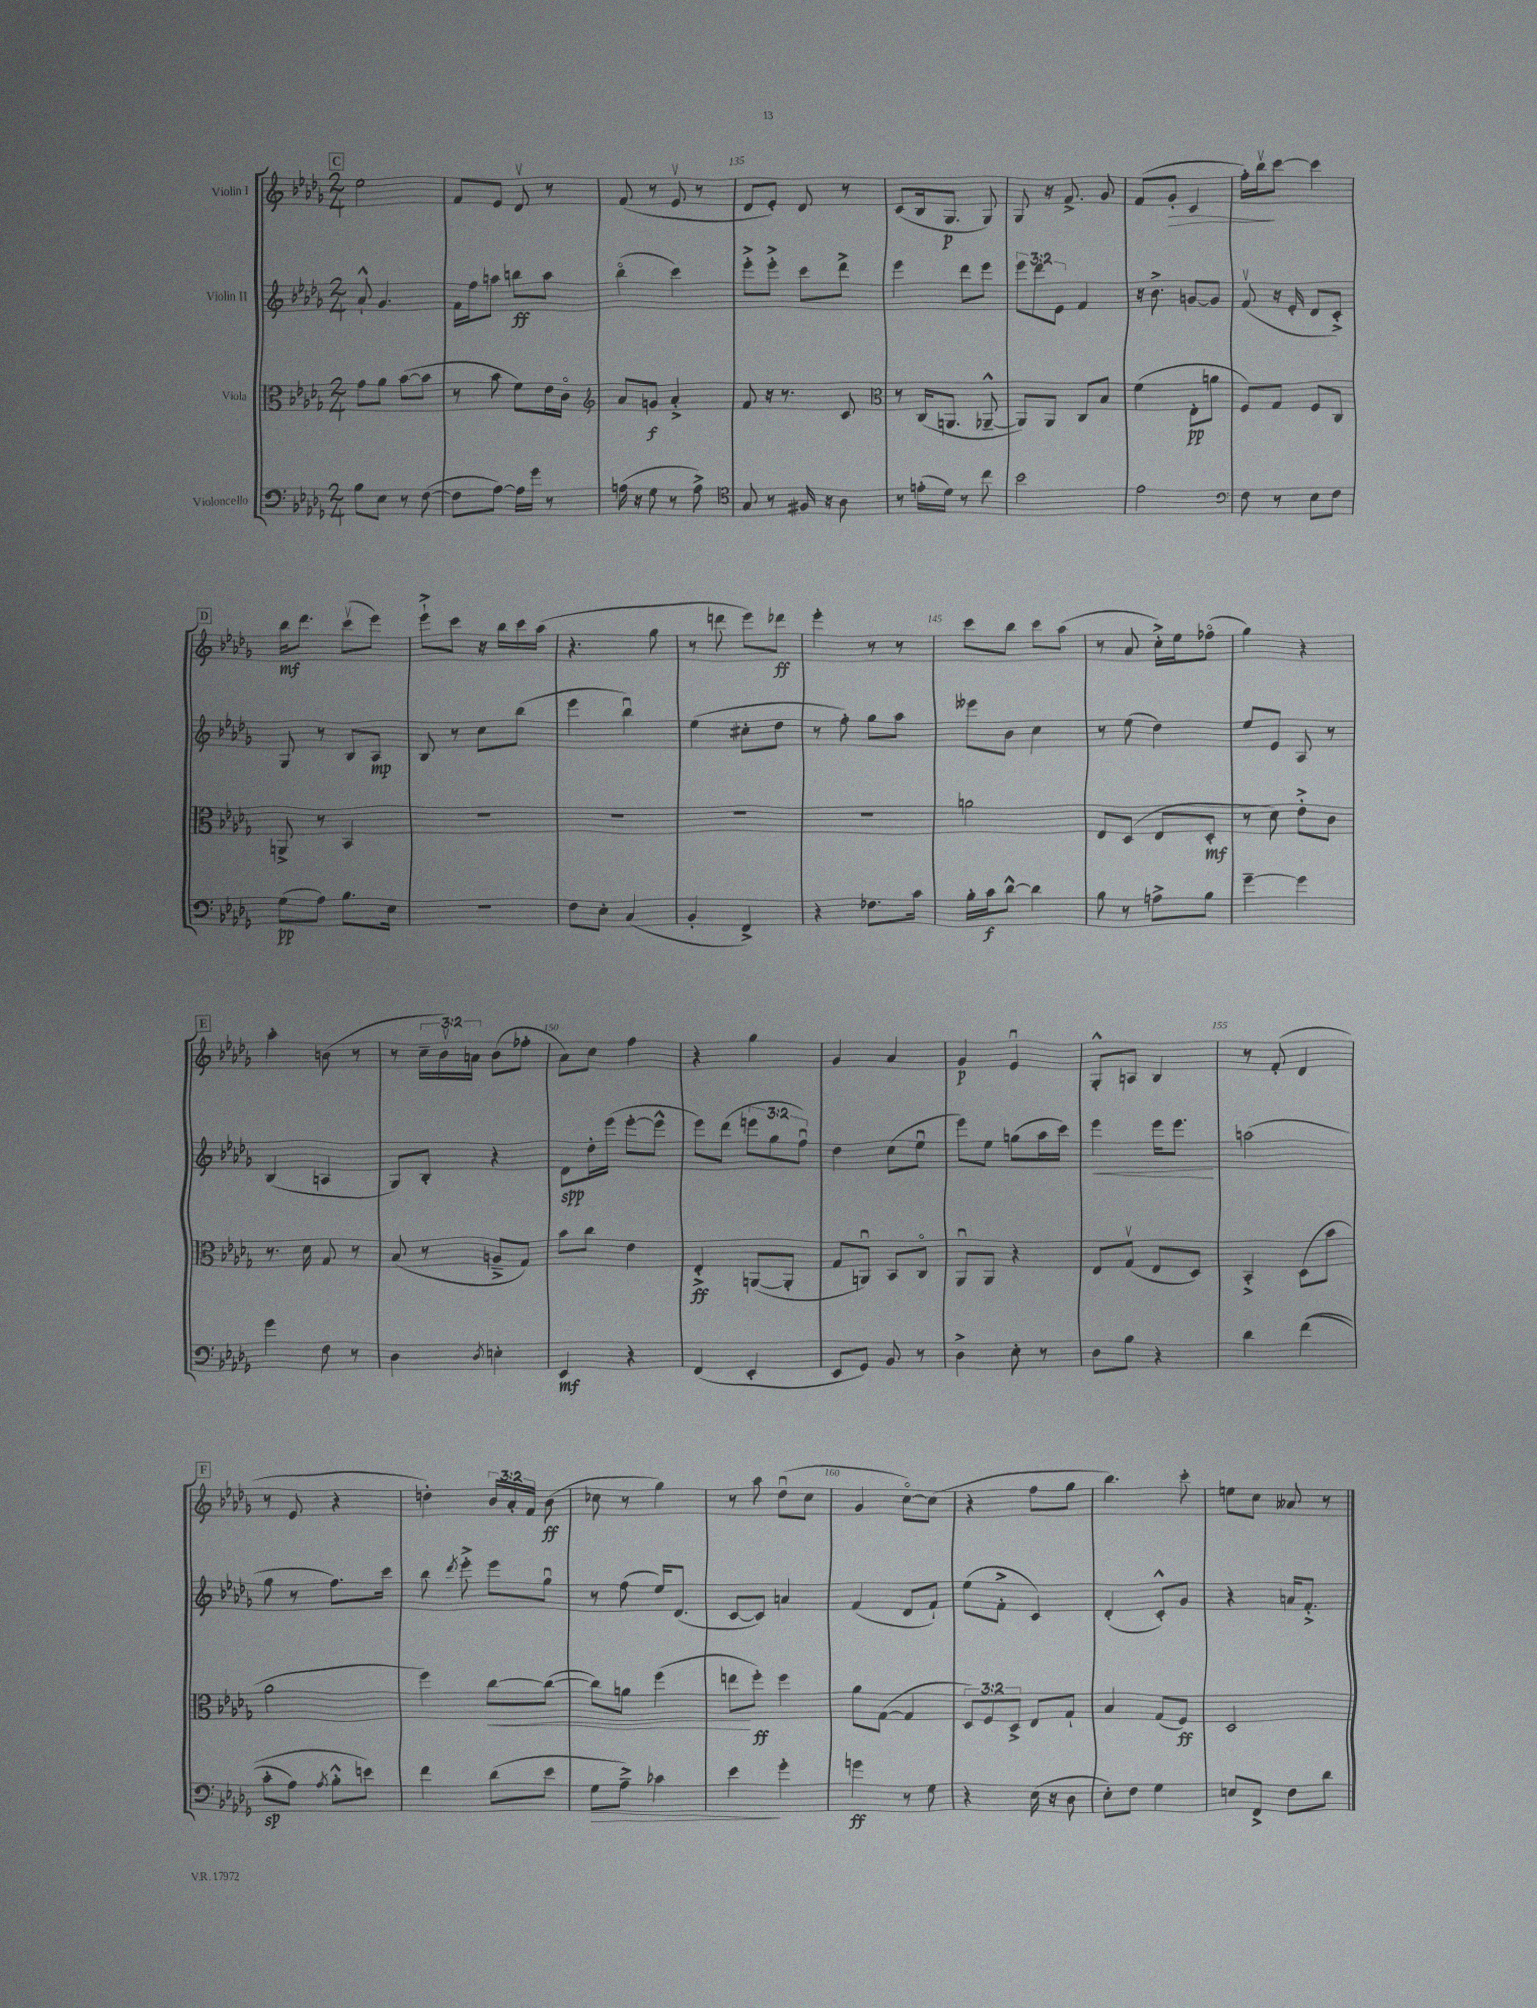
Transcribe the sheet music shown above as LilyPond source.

<<
\new StaffGroup <<
\new Staff = "s0" \with { instrumentName = "Violin I" } {
    \clef treble \key des \major \numericTimeSignature \time 2/4 \override Staff.TupletNumber.text = #tuplet-number::calc-fraction-text
    \autoBeamOff \mark \markup { \box "C" } ees''2 |
    f'8[ ees'8] des'8\upbow r8 |
    f'8( r8 ees'8\upbow r8 |
    des'8[ ees'8]-.) des'8 r8 |
    c'8[( bes16 ges8.]\p ges8) |
    ges8 r16 f'8.-> ges'8 |
    f'8[( ges'8]-.\> c'4 |
    f''16[-.) bes''16\upbow\! c'''8]~ c'''4 |
    \mark \markup { \box "D" } bes''16[\mf des'''8.] c'''8[\upbow( ees'''8]) |
    ees'''8[-!-> c'''8] r16 bes''16[ c'''16 aes''16]( |
    r4. ges''8 |
    r8 d'''8 ees'''8[) des'''8]\ff |
    ees'''4-. r8 r8 |
    c'''8[ bes''8] c'''8[ aes''8]( |
    r8 aes'8 c''16[-.->) ees''16 fes''8]\flageolet( |
    ges''4) r4 |
    \mark \markup { \box "E" } aes''4-. b'8( r8 |
    r8 \tuplet 3/2 { c''16[-- bes'16\upbow) a'16] } bes'8[( fes''8]-. |
    aes'8[) c''8] f''4 |
    r4 ges''4 |
    ges'4 aes'4 |
    ges'4\p ees'4\downbow |
    ges8[-.-^ a8] bes4 |
    r8 f'8-.( des'4 |
    \mark \markup { \box "F" } r8 ees'8 r4 |
    d''4-.) \tuplet 3/2 { bes'16[ aes'16-. f'16] } bes'8\ff( |
    ces''8 r8 ges''4) |
    r8 aes''8 des''8[\downbow( c''8] |
    ges'4 c''8[~\flageolet) c''8]( |
    r4 f''8[ ges''8] |
    bes''4.) c'''8-. |
    e''8[ c''8] aeses'8 r8 \bar "|." |
}
\new Staff = "s1" \with { instrumentName = "Violin II" } {
    \clef treble \key des \major \numericTimeSignature \time 2/4 \override Staff.TupletNumber.text = #tuplet-number::calc-fraction-text
    \autoBeamOff \mark \markup { \box "C" } aes'8-!-^ ges'4. |
    f'16[ f''16 a''8] b''8[\ff a''8] |
    bes''4\flageolet( c'''4) |
    ees'''8[-.-> ees'''8]-.-> c'''8[ des'''8]-> |
    ees'''4 des'''8[ ees'''8] |
    \tuplet 3/2 { ees'''8[ des'''8 ees'8] } f'4 |
    r16 bes'8.-> g'8[~ g'8] |
    f'8\upbow( r16 ees'16-. des'8[ c'8]-.->) |
    \mark \markup { \box "D" } ges8 r8 bes8[ aes8]\mp |
    bes8 r8 c''8[ bes''8]( |
    ees'''4 bes''4\downbow) |
    ees''4( cis''8[-. des''8] |
    r8 f''8-.) ges''8[ aes''8] |
    eeses'''8[ bes'8] c''4 |
    r8 ees''8( des''4) |
    ees''8[ ees'8] aes8 r8 |
    \mark \markup { \box "E" } bes4( a4 |
    ges8[) bes8]-. r4 |
    des'8[\spp des''16-. ees'''16]( ees'''8[~-. ees'''8]-^ |
    ees'''8[) des'''8]( \tuplet 3/2 { e'''8[ ges''8 f''8]\downbow) } |
    des''4 c''8[( ees''8]\downbow |
    ees'''8[) ees''8] g''8[( aes''16 c'''16]) |
    ees'''4\< ees'''16[ ees'''8.]\! |
    a''2( |
    \mark \markup { \box "F" } ges''8 r8 f''8.[) c'''16] |
    bes''8 \acciaccatura { des'''8 } ees'''8-.-> ees'''8[ ges''8]\downbow |
    r8 f''8( ees''16[) des'8.]( |
    c'8[~ c'8]) a'4 |
    f'4( des'8[ f'8]-!) |
    ees''8[( f'8]-.-> c'4) |
    des'4-.( c'8[-.-^) ges'8] |
    r4 a'16[ f'8.]-.-> \bar "|." |
}
\new Staff = "s2" \with { instrumentName = "Viola" } {
    \clef alto \key des \major \numericTimeSignature \time 2/4 \override Staff.TupletNumber.text = #tuplet-number::calc-fraction-text
    \autoBeamOff \mark \markup { \box "C" } ges'8[ aes'8] bes'8[~( bes'8] |
    r8 bes'8 f'8[) ees'16 c'16]\flageolet |
    \clef treble aes'8[ g'8]\f aes'4-.-> |
    f'8 r16 r8. c'8 |
    \clef alto r8 c16[( a,8.] aes,8~---^ |
    aes,8[) aes,8] c8[ bes8] |
    f'4( ees8[-.\pp a'8] |
    f8[) ges8] f8[ c8] |
    \mark \markup { \box "D" } a,8-> r8 bes,4 |
    R2 |
    R2 |
    R2 |
    R2 |
    a'2 |
    ees8[ des8]( ees8[ des8]-.\mf |
    r8 des'8) ees'8[-.-> c'8] |
    \mark \markup { \box "E" } r8. des'16 ges8 r8 |
    bes8( r8 a8[---> ges8]) |
    bes'8[ c''8] ees'4 |
    ees4-.->\ff a,8[~( a,8]-. |
    ges8[ a,8]\downbow) bes,8[ c8]\flageolet |
    aes,8[\downbow aes,8] r4 |
    ees8[ ges8]\upbow( ees8[ des8]) |
    bes,4-.-> des8[( bes'8] |
    \mark \markup { \box "F" } aes'2 |
    f''4) c''8[~\< c''8]~( |
    c''8[) a'8] f''4( |
    e''8[\! f''8]-.\ff) f''4 |
    aes'8[ ges8]~( ges4 |
    \tuplet 3/2 { des8[) f8 des8]-> } ees8[ ges8]-! |
    bes4 ges8[( f8]\ff) |
    des2 \bar "|." |
}
\new Staff = "s3" \with { instrumentName = "Violoncello" } {
    \clef bass \key des \major \numericTimeSignature \time 2/4
    \autoBeamOff \mark \markup { \box "C" } bes8[ ees8] r8 f8~( |
    f8[ aes8]~) aes16[ ges'16] r8 |
    a16( r16 ges8 r8 a8->) |
    \clef tenor ges8 r8 fis16 r16 aes8 |
    r8 e'16[-.( des'16]) r8 c''8 |
    bes'2 |
    ees'2 |
    \clef bass f8 r8 ees8[ f8] |
    \mark \markup { \box "D" } ges8[\pp( aes8]) bes8.[ ees16] |
    r2 |
    f8[ ees8]-. c4( |
    bes,4-. f,4->) |
    r4 fes8.[ c'16] |
    bes16[-. c'16\f des'8]~-^ des'4 |
    bes8 r8 a8[-> bes8] |
    ges'4~-- ges'4 |
    \mark \markup { \box "E" } ges'4 f8 r8 |
    des4 \acciaccatura { des8 } e4-. |
    ees,4\mf r4 |
    f,4( ees,4-. |
    ees,8[ ges,8]) bes,8 r8 |
    des4-> ees8-. r8 |
    des8[ bes8] r4 |
    des'4 f'4(\( |
    \mark \markup { \box "F" } c'8[-.\sp aes8]) \acciaccatura { aes8 } bes8[-.-^ e'8]\) |
    f'4 des'8[( ees'8] |
    ges8[\> aes8]--->) ces'4 |
    ees'4\! ges'4-. |
    g'4\ff r8 ges8 |
    r4 ees16( r16 des8 |
    ees8[-.) f8] ges4 |
    e8[ f,8]-> f8[ des'8] \bar "|." |
}
>>
>>
\layout { \context { \Score currentBarNumber = #132 \override BarNumber.break-visibility = ##(#f #t #t) barNumberVisibility = #(every-nth-bar-number-visible 5) } }
